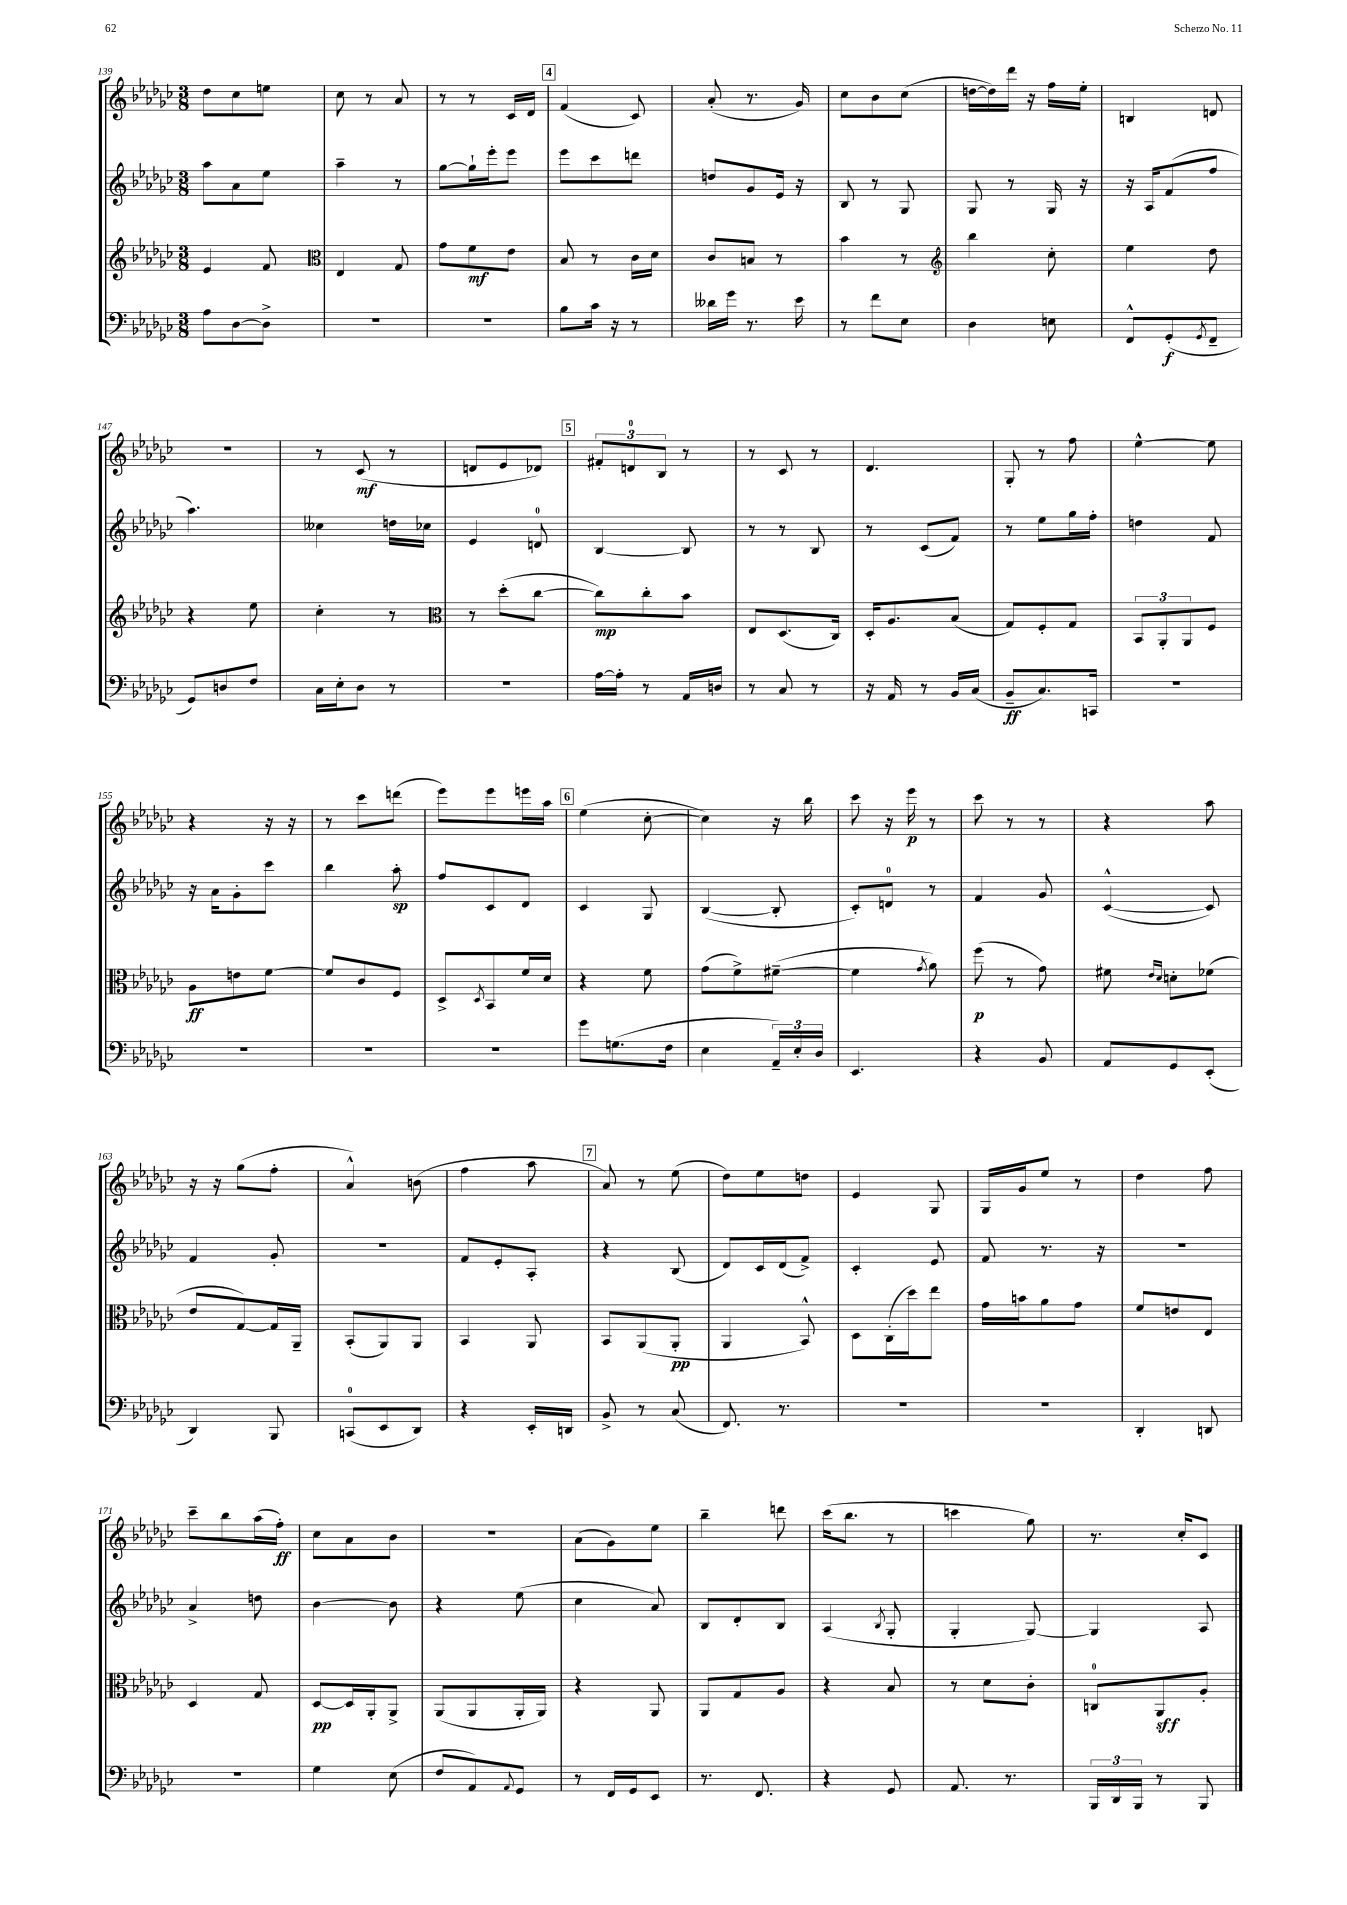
<<
\new StaffGroup <<
\new Staff = "s0" {
    \clef treble \key ges \major \numericTimeSignature \time 3/8
    des''8 ces''8 e''8 |
    ces''8 r8 aes'8 |
    r8 r8 ces'16 des'16 |
    \mark \markup { \box "4" } f'4( ces'8) |
    aes'8-.( r8. ges'16) |
    ces''8 bes'8 ces''8( |
    d''16~ d''16) des'''16 r16 f''16 ees''16-. |
    b4 d'8 |
    R4. |
    r8 ces'8\mf( r8 |
    d'8 ees'8 des'8) |
    \mark \markup { \box "5" } \tuplet 3/2 { fis'8-. d'8-0 bes8 } r8 |
    r8 ces'8 r8 |
    des'4. |
    ges8-. r8 f''8 |
    ees''4~-^ ees''8 |
    r4 r16 r16 |
    r8 ces'''8 d'''8( |
    ees'''8) ees'''8 e'''16 aes''16 |
    \mark \markup { \box "6" } ees''4( ces''8~-. |
    ces''4) r16 bes''16 |
    ces'''8 r16 ees'''16\p r8 |
    ces'''8 r8 r8 |
    r4 aes''8 |
    r16 r16 ges''8( f''8-. |
    aes'4-^) b'8( |
    f''4 aes''8 |
    \mark \markup { \box "7" } aes'8) r8 ees''8( |
    des''8) ees''8 d''8 |
    ees'4 ges8 |
    ges16 ges'16 ees''8 r8 |
    des''4 f''8 |
    ces'''8-- bes''8 aes''16( f''16-.\ff) |
    ces''8 aes'8 bes'8 |
    R4. |
    aes'8( ges'8) ees''8 |
    bes''4-- d'''8 |
    ces'''16( bes''8. r8 |
    c'''4 ges''8) |
    r8. ces''16-. ces'8 \bar "|." |
}
\new Staff = "s1" {
    \clef treble \key ges \major \numericTimeSignature \time 3/8
    aes''8 aes'8 ees''8 |
    aes''4-- r8 |
    ges''8~ ges''16-! ees'''16-. ees'''8 |
    \mark \markup { \box "4" } ees'''8 ces'''8 d'''8 |
    d''8 ges'8 ees'16 r16 |
    bes8 r8 ges8 |
    ges8 r8 ges16 r16 |
    r16 aes16 f'8( f''8 |
    aes''4.) |
    ceses''4 d''16 ces''16 |
    ees'4 d'8-0 |
    \mark \markup { \box "5" } bes4~ bes8 |
    r8 r8 bes8 |
    r8 ces'8( f'8) |
    r8 ees''8 ges''16 f''16-. |
    d''4 f'8 |
    r16 aes'16 ges'8-. ces'''8 |
    bes''4 aes''8-.\sp |
    f''8 ces'8 des'8 |
    \mark \markup { \box "6" } ces'4 ges8 |
    bes4~( bes8-. |
    ces'8-.) d'8-0 r8 |
    f'4 ges'8 |
    ces'4~-^( ces'8) |
    f'4 ges'8-. |
    R4. |
    f'8 ees'8-. aes8-. |
    \mark \markup { \box "7" } r4 bes8( |
    des'8) ces'16 des'16( f'8->) |
    ces'4-. ees'8 |
    f'8 r8. r16 |
    R4. |
    aes'4-> d''8 |
    bes'4~ bes'8 |
    r4 ees''8( |
    ces''4 aes'8) |
    bes8 des'8-. bes8 |
    aes4( \acciaccatura { bes8 } ges8-. |
    ges4-. ges8~) |
    ges4 aes8 \bar "|." |
}
\new Staff = "s2" {
    \clef treble \key ges \major \numericTimeSignature \time 3/8
    ees'4 f'8 |
    \clef alto ees4 ges8 |
    ges'8 f'8\mf ees'8 |
    \mark \markup { \box "4" } bes8 r8 ces'16 des'16 |
    ces'8 b8 r8 |
    bes'4 r8 |
    \clef treble bes''4 ces''8-. |
    ees''4 des''8 |
    r4 ees''8 |
    ces''4-. r8 |
    \clef alto r8 des''8-.( ces''8~ |
    \mark \markup { \box "5" } ces''8\mp) ces''8-. bes'8 |
    ees8 des8.( ces16) |
    des16-. aes8. bes8( |
    ges8) f8-. ges8 |
    \tuplet 3/2 { bes,8 aes,8-. aes,8 } f8 |
    aes8\ff e'8 f'8~ |
    f'8 ces'8 f8 |
    des8-> \acciaccatura { des8 } bes,8 f'16 des'16 |
    \mark \markup { \box "6" } r4 f'8 |
    ges'8( f'8->) fis'8~--( |
    fis'4 \acciaccatura { ges'8 } aes'8) |
    f''8\p( r8 ges'8) |
    fis'8 \grace { ees'16 des'16 } d'8-. fes'8( |
    ees'8 ges8~) ges16 aes,16-- |
    bes,8-.( aes,8) aes,8 |
    bes,4 aes,8 |
    \mark \markup { \box "7" } bes,8 aes,8( aes,8-.\pp |
    aes,4 bes,8-^) |
    des8 ces16-.( des''16) ees''8 |
    ges'16 b'16 aes'8 ges'8 |
    f'8 e'8 ees8 |
    des4 ges8 |
    des8~\pp des16 aes,16-. aes,8-> |
    aes,8( aes,8 aes,16-. aes,16) |
    r4 aes,8 |
    aes,8 ges8 aes8 |
    r4 bes8 |
    r8 des'8 ces'8-. |
    c8-0 aes,8\sff aes8-. \bar "|." |
}
\new Staff = "s3" {
    \clef bass \key ges \major \numericTimeSignature \time 3/8
    aes8 des8~ des8-> |
    R4. |
    R4. |
    \mark \markup { \box "4" } bes8 ces'16 r16 r8 |
    deses'16 ges'16 r8. ees'16 |
    r8 f'8 ees8 |
    des4 e8 |
    f,8-^ ges,8-.\f( \acciaccatura { ges,8 } f,8-- |
    ges,8) d8 f8 |
    ces16 ees16-. des8 r8 |
    R4. |
    \mark \markup { \box "5" } aes16~ aes16-. r8 aes,16 d16 |
    r8 ces8 r8 |
    r16 aes,16 r8 bes,16 ces16( |
    bes,8--\ff ces8.) c,16 |
    R4. |
    R4. |
    R4. |
    R4. |
    \mark \markup { \box "6" } ges'8 g8.( f16 |
    ees4 \tuplet 3/2 { aes,16--) ees16-. des16 } |
    ees,4. |
    r4 bes,8 |
    aes,8 ges,8 ees,8-.( |
    des,4) bes,,8 |
    c,8-0( ees,8 des,8) |
    r4 ees,16-. d,16 |
    \mark \markup { \box "7" } bes,8-> r8 ces8( |
    f,8.) r8. |
    R4. |
    R4. |
    des,4-. d,8 |
    R4. |
    ges4 ees8( |
    f8 aes,8) \appoggiatura { aes,8 } ges,8 |
    r8 f,16 ges,16 ees,8 |
    r8. f,8. |
    r4 ges,8 |
    aes,8. r8. |
    \tuplet 3/2 { bes,,16 des,16 bes,,16 } r8 bes,,8 \bar "|." |
}
>>
>>
\layout { \context { \Score currentBarNumber = #139 } }
